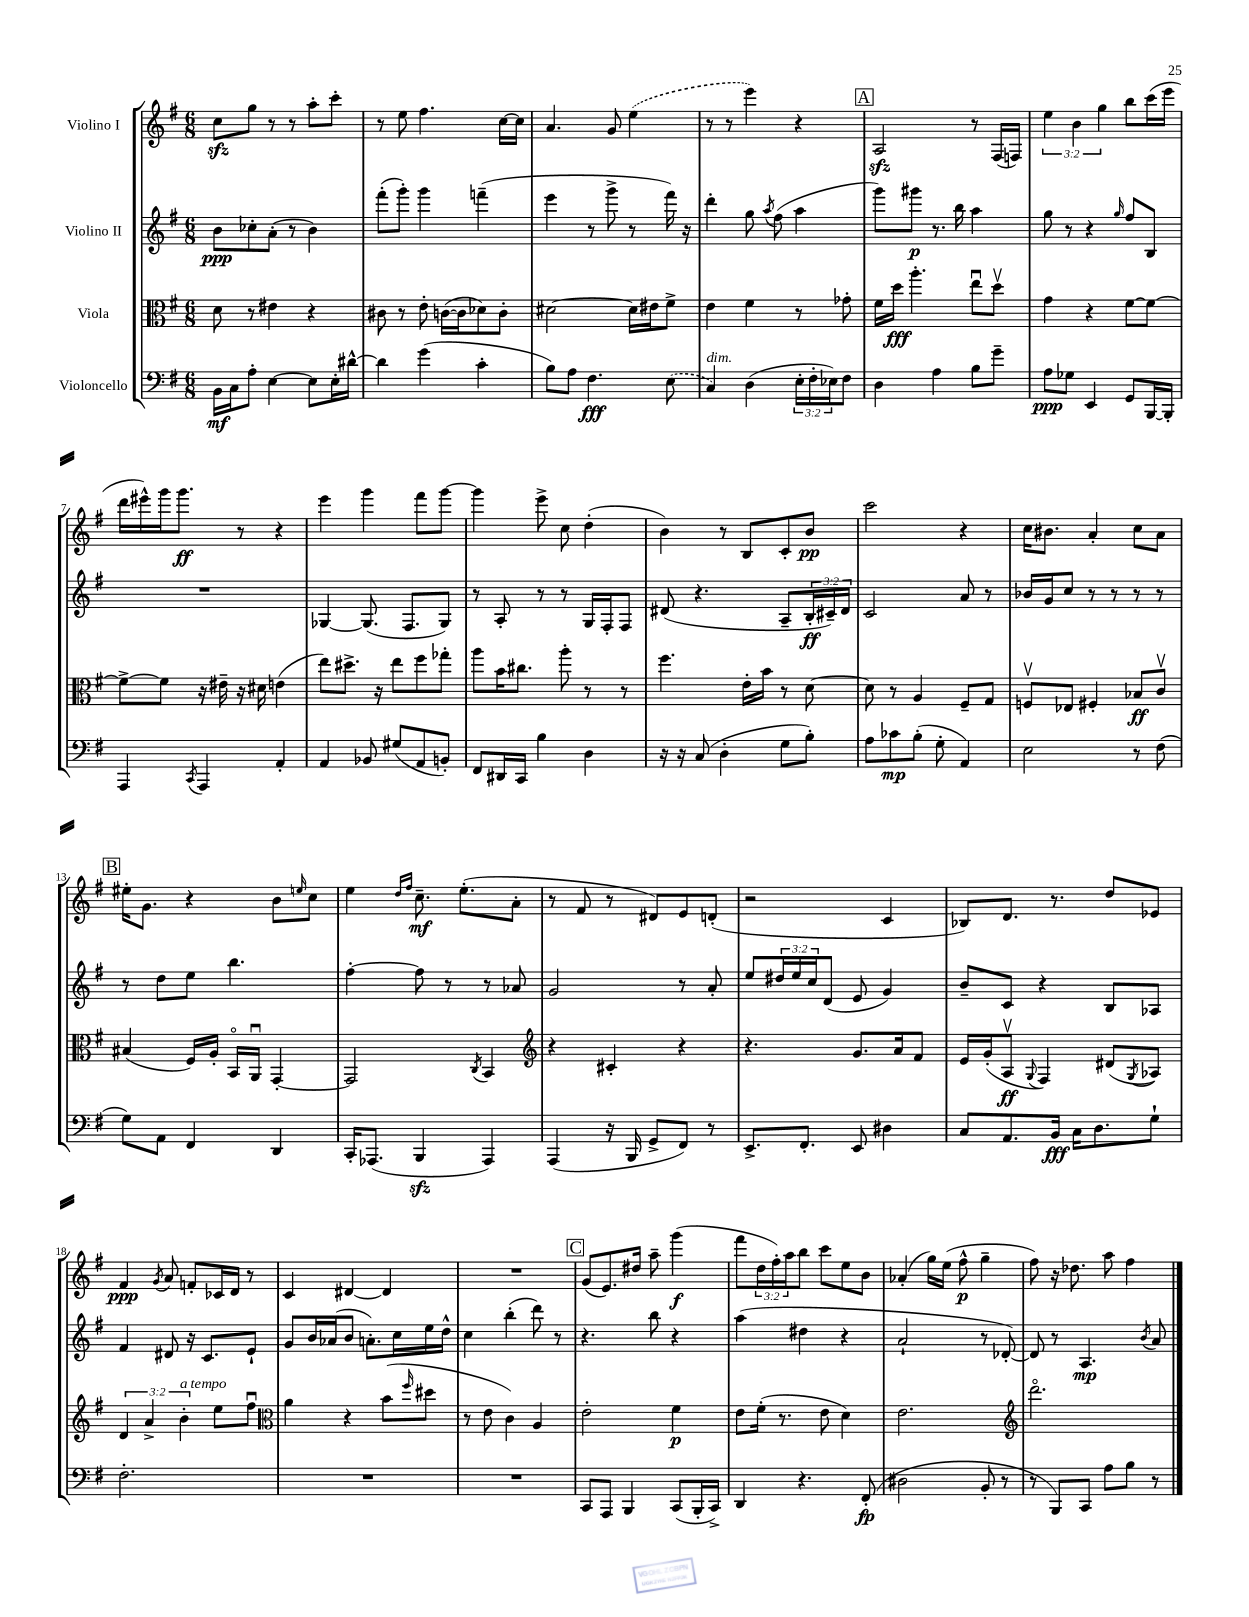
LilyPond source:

<<
\new StaffGroup <<
\new Staff = "s0" \with { instrumentName = "Violino I" } {
    \clef treble \key g \major \numericTimeSignature \time 6/8 \override Staff.TupletNumber.text = #tuplet-number::calc-fraction-text
    c''8\sfz g''8 r8 r8 a''8-. c'''8-. |
    r8 e''8 fis''4. c''16~ c''16 |
    a'4. g'8 \once \slurDashed e''4( |
    r8 r8 e'''4) r4 |
    \mark \markup { \box "A" } a2\sfz r8 fis16( f16) |
    \tuplet 3/2 { e''4 b'4 g''4 } b''8 c'''16( e'''16 |
    d'''16 eis'''16-^) g'''16 g'''8.\ff r8 r4 |
    e'''4 g'''4 fis'''8 g'''8~ |
    g'''4 e'''8-> c''8 d''4-.( |
    b'4) r8 b8 c'8-. b'8\pp |
    c'''2 r4 |
    c''16 bis'8. a'4-. c''8 a'8 |
    \mark \markup { \box "B" } eis''16-. g'8. r4 b'8 \grace { e''16 } c''8 |
    e''4 \grace { d''16 fis''16 } c''8.--\mf e''8.-.( a'8-. |
    r8 fis'8 r8 dis'8) e'8 d'8-.( |
    r2 c'4 |
    bes8) d'8. r8. d''8 ees'8 |
    fis'4\ppp \acciaccatura { g'8 } a'8 f'8-. ces'16 d'16 r8 |
    c'4 dis'4~ dis'4 |
    R2. |
    \mark \markup { \box "C" } g'8( e'8.) dis''16 a''8-- g'''4\f( |
    fis'''8 \tuplet 3/2 { d''16 fis''16-.) a''16 } b''8 c'''8 e''8 b'8 |
    aes'4-.( g''16) e''16( fis''8-^\p g''4-- |
    fis''8) r16 des''8. a''8 fis''4 \bar "|." |
}
\new Staff = "s1" \with { instrumentName = "Violino II" } {
    \clef treble \key g \major \numericTimeSignature \time 6/8 \override Staff.TupletNumber.text = #tuplet-number::calc-fraction-text
    b'8\ppp ces''8-. a'8-.( r8 b'4) |
    fis'''8-.( g'''8-.) g'''4 f'''4--( |
    e'''4 r8 g'''8-> r8 fis'''16) r16 |
    d'''4-. g''8 \acciaccatura { a''8 } fis''8( a''4 |
    \mark \markup { \box "A" } g'''8) gis'''8\p r8. b''16 a''4 |
    g''8 r8 r4 \grace { g''16 } fis''8 b8 |
    R2. |
    ges4~ ges8.( fis8. ges8) |
    r8 a8-. r8 r8 g16 fis16-. fis8 |
    dis'8( r4. a8-- \tuplet 3/2 { b16-.\ff cis'16--) dis'16 } |
    c'2 a'8 r8 |
    bes'16 g'16 c''8 r8 r8 r8 r8 |
    \mark \markup { \box "B" } r8 d''8 e''8 b''4. |
    fis''4~-. fis''8 r8 r8 aes'8 |
    g'2 r8 a'8-. |
    e''8 \tuplet 3/2 { dis''16 e''16 c''16 } d'8( e'8 g'4) |
    b'8-- c'8 r4 b8 aes8 |
    fis'4 dis'8 r16 c'8. e'8-! |
    g'8 b'16 aes'16( b'8 a'8.-.) c''16 e''16 d''16-^ |
    c''4 b''4-.( d'''8) r8 |
    \mark \markup { \box "C" } r4. b''8 r4 |
    a''4( dis''4 r4 |
    a'2-! r8 des'8~-.) |
    des'8 r8 a4.\mp \acciaccatura { b'8 } a'8 \bar "|." |
}
\new Staff = "s2" \with { instrumentName = "Viola" } {
    \clef alto \key g \major \numericTimeSignature \time 6/8 \override Staff.TupletNumber.text = #tuplet-number::calc-fraction-text
    d'8 r8 eis'4 r4 |
    cis'8 r8 e'8-. c'16~( c'16 des'8) c'8-. |
    dis'2~ dis'16 eis'16 fis'8-> |
    e'4 fis'4 r8 ges'8-. |
    \mark \markup { \box "A" } fis'16 d''16\fff a''4.-. e''8\downbow d''8\upbow |
    g'4 r4 fis'8~ fis'8~ |
    fis'8~-> fis'8 r16 eis'16-- r16 dis'16 e'4( |
    e''8) dis''8.-> r16 e''8 fis''8 ges''8-. |
    a''8 b'16 cis''8. a''8-. r8 r8 |
    fis''4. e'16-. b'16 r8 d'8~ |
    d'8 r8 a4 fis8-- g8 |
    f8\upbow ees8 fis4-. bes8\ff c'8\upbow |
    \mark \markup { \box "B" } bis4( fis16) a16-. b,16\flageolet a,16\downbow g,4~-. |
    g,2 \acciaccatura { c8 } b,4 |
    \clef treble r4 cis'4-. r4 |
    r4. g'8. a'16 fis'8 |
    e'16 g'16-.( a8\upbow\ff \appoggiatura { g8 } fis4) dis'8( \acciaccatura { g8 } aes8) |
    \tuplet 3/2 { d'4 a'4-> b'4-.^\markup { \italic "a tempo" } } e''8 fis''8\downbow |
    \clef alto a'4 r4 b'8( \grace { fis''16 } dis''8 |
    r8 e'8 c'4) a4 |
    \mark \markup { \box "C" } e'2-. fis'4\p |
    e'8 fis'16-.( r8. e'8 d'4) |
    e'2. |
    \clef treble d'''2.\flageolet \bar "|." |
}
\new Staff = "s3" \with { instrumentName = "Violoncello" } {
    \clef bass \key g \major \numericTimeSignature \time 6/8 \override Staff.TupletNumber.text = #tuplet-number::calc-fraction-text
    b,16\mf c16 a8-. e4~ e8 e16-. dis'16~-^ |
    dis'4 g'4( c'4-. |
    b8) a8 fis4.\fff \once \slurDashed e8( |
    c4^\markup { \italic "dim." }) d4( \tuplet 3/2 { e16-. fis16-. ees16) } fis8 |
    \mark \markup { \box "A" } d4 a4 b8 g'8-- |
    a8\ppp ges8 e,4 g,8 b,,16~ b,,16-. |
    a,,4 \acciaccatura { c,8 } a,,4 a,4-. |
    a,4 bes,8 gis8( a,8 b,8-.) |
    fis,8 dis,16 c,16 b4 d4 |
    r16 r16 c8( d4-. g8 b8-.) |
    a8 ces'8\mp b8-.( g8-. a,4) |
    e2 r8 fis8( |
    \mark \markup { \box "B" } g8) a,8 fis,4 d,4 |
    c,16-. aes,,8.( b,,4\sfz aes,,4) |
    a,,4( r16 b,,16 g,8-> fis,8) r8 |
    e,8.-> fis,8.-. e,8 dis4 |
    c8 a,8. b,16\fff c16 d8. g8-! |
    fis2.-. |
    R2. |
    R2. |
    \mark \markup { \box "C" } c,8 a,,8 b,,4 c,8( b,,16-. c,16->) |
    d,4 r4. fis,8-.\fp( |
    dis2 b,8-. r8 |
    r8 b,,8) c,8 a8 b8 r8 \bar "|." |
}
>>
>>
